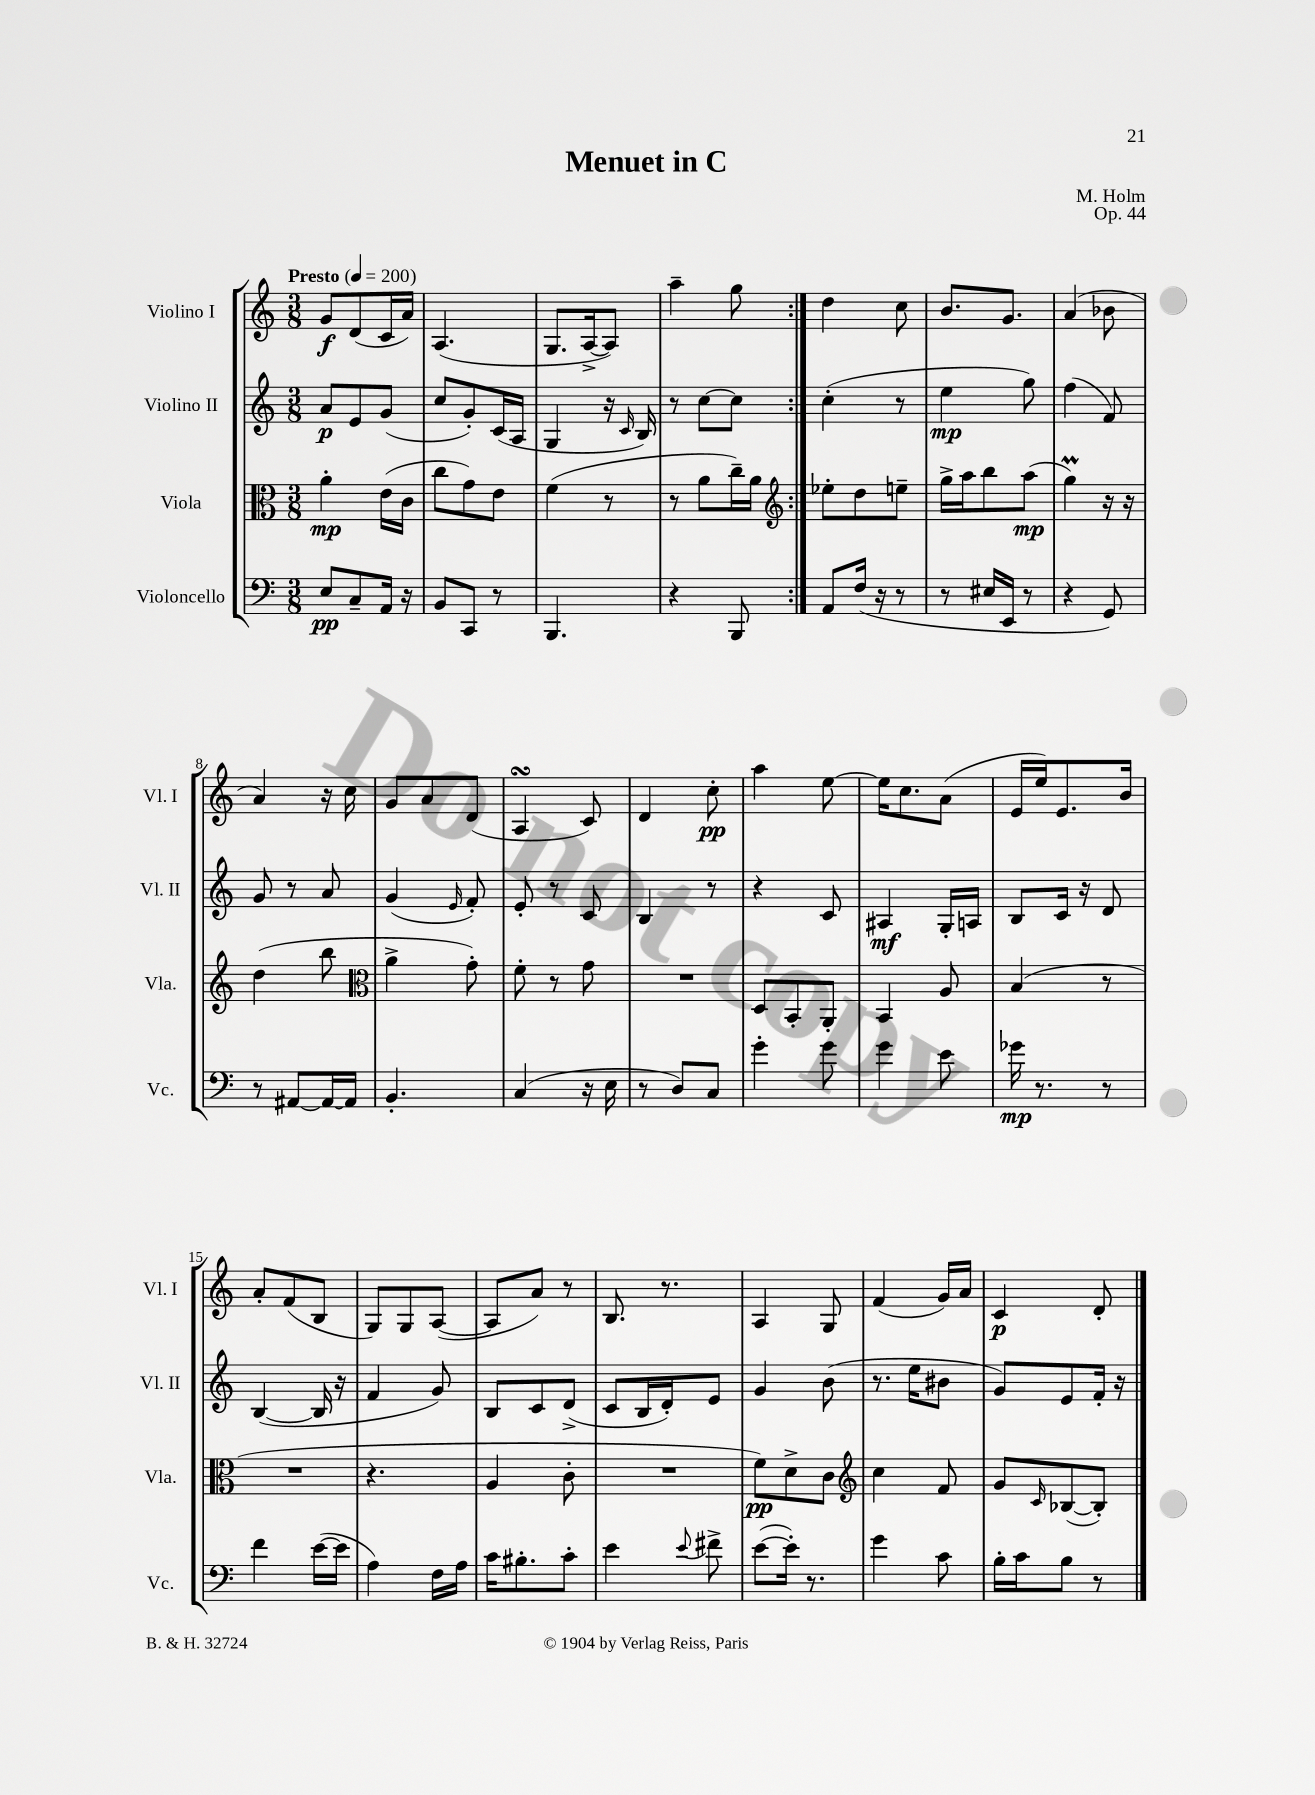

**kern	**dynam	**kern	**dynam	**kern	**dynam	**kern	**dynam
*part4	*part4	*part3	*part3	*part2	*part2	*part1	*part1
*staff4	*staff4	*staff3	*staff3	*staff2	*staff2	*staff1	*staff1
*I"Violoncello	*	*I"Viola	*	*I"Violino II	*	*I"Violino I	*
*I'Vc.	*	*I'Vla.	*	*I'Vl. II	*	*I'Vl. I	*
*clefF4	*	*clefC3	*	*clefG2	*	*clefG2	*
*k[]	*	*k[]	*	*k[]	*	*k[]	*
*M3/8	*	*M3/8	*	*M3/8	*	*M3/8	*
*MM200	*	*MM200	*	*MM200	*	*MM200	*
=1	=1	=1	=1	=1	=1	=1	=1
!	!	!	!	!	!	!LO:TX:a:B:t=Presto	!
8E/L	pp	4a'\	mp	8a/L	p	8g/L	f
8C~/	.	.	.	8e/	.	(8d/	.
16AA/Jk	.	(16e\LL	.	(8g/J	.	16c/L	.
16r	.	16c\JJ	.	.	.	16a/JJ)	.
=2	=2	=2	=2	=2	=2	=2	=2
8BB/L	.	8cc\L	.	8cc/L	.	(4.A/	.
8CC/J	.	8g\)	.	8g'/)	.	.	.
8r	.	8e\J	.	(16c/L	.	.	.
.	.	.	.	16A/JJ	.	.	.
=3	=3	=3	=3	=3	=3	=3	=3
4.BBB/	.	(4f\	.	4G/	.	8.G/L	.
.	.	.	.	.	.	[16A^/k	.
.	.	8r	.	16r	.	8A/J])	.
.	.	.	.	16qqc/	.	.	.
.	.	.	.	16B/)	.	.	.
=4	=4	=4	=4	=4	=4	=4	=4
4r	.	8r	.	8r	.	4aa~\	.
.	.	8a\L	.	[8cc\L	.	.	.
8BBB/	.	16cc~\L)	.	8cc\J]	.	8gg\	.
.	.	16a\JJ	.	.	.	.	.
=5:|!	=5:|!	=5:|!	=5:|!	=5:|!	=5:|!	=5:|!	=5:|!
*	*	*clefG2	*	*	*	*	*
8AA/L	.	8ee-X'\L	.	(4cc'\	.	4dd\	.
(16F/Jk	.	8dd\	.	.	.	.	.
16r	.	.	.	.	.	.	.
8r	.	8een~\J	.	8r	.	8cc\	.
=6	=6	=6	=6	=6	=6	=6	=6
8r	.	16gg^\LL	.	4ee\	mp	8.b/L	.
.	.	16aa\J	.	.	.	.	.
16E#X/LL	.	8bb\	.	.	.	.	.
16EE/JJ	.	.	.	.	.	8.g/J	.
8r	.	(8aa\J	mp	8gg\)	.	.	.
=7	=7	=7	=7	=7	=7	=7	=7
4r	.	4ggM\)	.	(4ff\	.	(4a/	.
8GG/)	.	16r	.	8f/)	.	8b-X\	.
.	.	16r	.	.	.	.	.
!!LO:LB:g=z
=8	=8	=8	=8	=8	=8	=8	=8
8r	.	(4dd\	.	8g/	.	4a/)	.
[8AA#X/L	.	.	.	8r	.	.	.
16AA#/L_	.	8bb\	.	8a/	.	16r	.
16AA#/JJ]	.	.	.	.	.	16cc\	.
=9	=9	=9	=9	=9	=9	=9	=9
*	*	*clefC3	*	*	*	*	*
4.BB'/	.	4a^\	.	(4g/	.	8g/L	.
.	.	.	.	.	.	8a/	.
.	.	.	.	16qqe/	.	.	.
.	.	8g'\)	.	8f'/)	.	(8d/J	.
=10	=10	=10	=10	=10	=10	=10	=10
(4C/	.	8f'\	.	8e'/	.	4AsSSS/	.
.	.	8r	.	8r	.	.	.
16r	.	8g\	.	8c/	.	8c/)	.
16E\	.	.	.	.	.	.	.
=11	=11	=11	=11	=11	=11	=11	=11
8r	.	4.r	.	4B/	.	4d/	.
8D/L)	.	.	.	.	.	.	.
8C/J	.	.	.	8r	.	8cc'\	pp
=12	=12	=12	=12	=12	=12	=12	=12
4g'\	.	8D/L	.	4r	.	4aa\	.
.	.	8BB'/	.	.	.	.	.
8g\	.	8AA'/J	.	8c/	.	[8ee\	.
=13	=13	=13	=13	=13	=13	=13	=13
4g\	.	4BB/	.	4A#X/	mf	16ee\KL]	.
.	.	.	.	.	.	8.cc\	.
8e\	.	8A/	.	16G'/LL	.	(8a\J	.
.	.	.	.	16An/JJ	.	.	.
=14	=14	=14	=14	=14	=14	=14	=14
16g-X\	mp	(4B/	.	8B/L	.	16e/LL	.
8.r	.	.	.	.	.	16ee/J)	.
.	.	.	.	16c/Jk	.	8.e/	.
.	.	.	.	16r	.	.	.
8r	.	8r	.	8d/	.	.	.
.	.	.	.	.	.	16b/Jk	.
!!LO:LB:g=z
=15	=15	=15	=15	=15	=15	=15	=15
4f\	.	4.r	.	([4B/	.	8a'/L	.
.	.	.	.	.	.	(8f/	.
([16e\LL	.	.	.	16B/]	.	8B/J	.
16e\JJ]	.	.	.	16r	.	.	.
=16	=16	=16	=16	=16	=16	=16	=16
4A\)	.	4.r	.	4f/	.	8G/L)	.
.	.	.	.	.	.	8G/	.
16F\LL	.	.	.	8g/)	.	([8A/J	.
16A\JJ	.	.	.	.	.	.	.
=17	=17	=17	=17	=17	=17	=17	=17
16c\KL	.	4A/	.	8B/L	.	8A/L]	.
8.B#X'\	.	.	.	.	.	.	.
.	.	.	.	8c/	.	8a/J)	.
8c'\J	.	8c'\	.	(8d^/J	.	8r	.
=18	=18	=18	=18	=18	=18	=18	=18
4e\	.	4.r	.	8c/L	.	8.B/	.
.	.	.	.	16B/L	.	.	.
.	.	.	.	16d'/J)	.	8.r	.
8qqe/	.	.	.	.	.	.	.
8f#X^\	.	.	.	8e/J	.	.	.
=19	=19	=19	=19	=19	=19	=19	=19
([8e\L	.	8f\L)	pp	4g/	.	4A/	.
16e'\Jk])	.	8d^\	.	.	.	.	.
8.r	.	.	.	.	.	.	.
.	.	8c\J	.	(8b\	.	8G/	.
=20	=20	=20	=20	=20	=20	=20	=20
*	*	*clefG2	*	*	*	*	*
4g\	.	4cc\	.	8.r	.	(4f/	.
.	.	.	.	16ee\KL	.	.	.
8c\	.	8f/	.	8b#X\J	.	16g/LL)	.
.	.	.	.	.	.	16a/JJ	.
=21	=21	=21	=21	=21	=21	=21	=21
16B'\LL	.	8g/L	.	8g/L)	.	4c/	p
16c\J	.	.	.	.	.	.	.
.	.	16qqc/	.	.	.	.	.
8B\J	.	([8B-X/	.	8e/	.	.	.
8r	.	8B-'/J])	.	16f'/Jk	.	8d'/	.
.	.	.	.	16r	.	.	.
==	==	==	==	==	==	==	==
*-	*-	*-	*-	*-	*-	*-	*-
